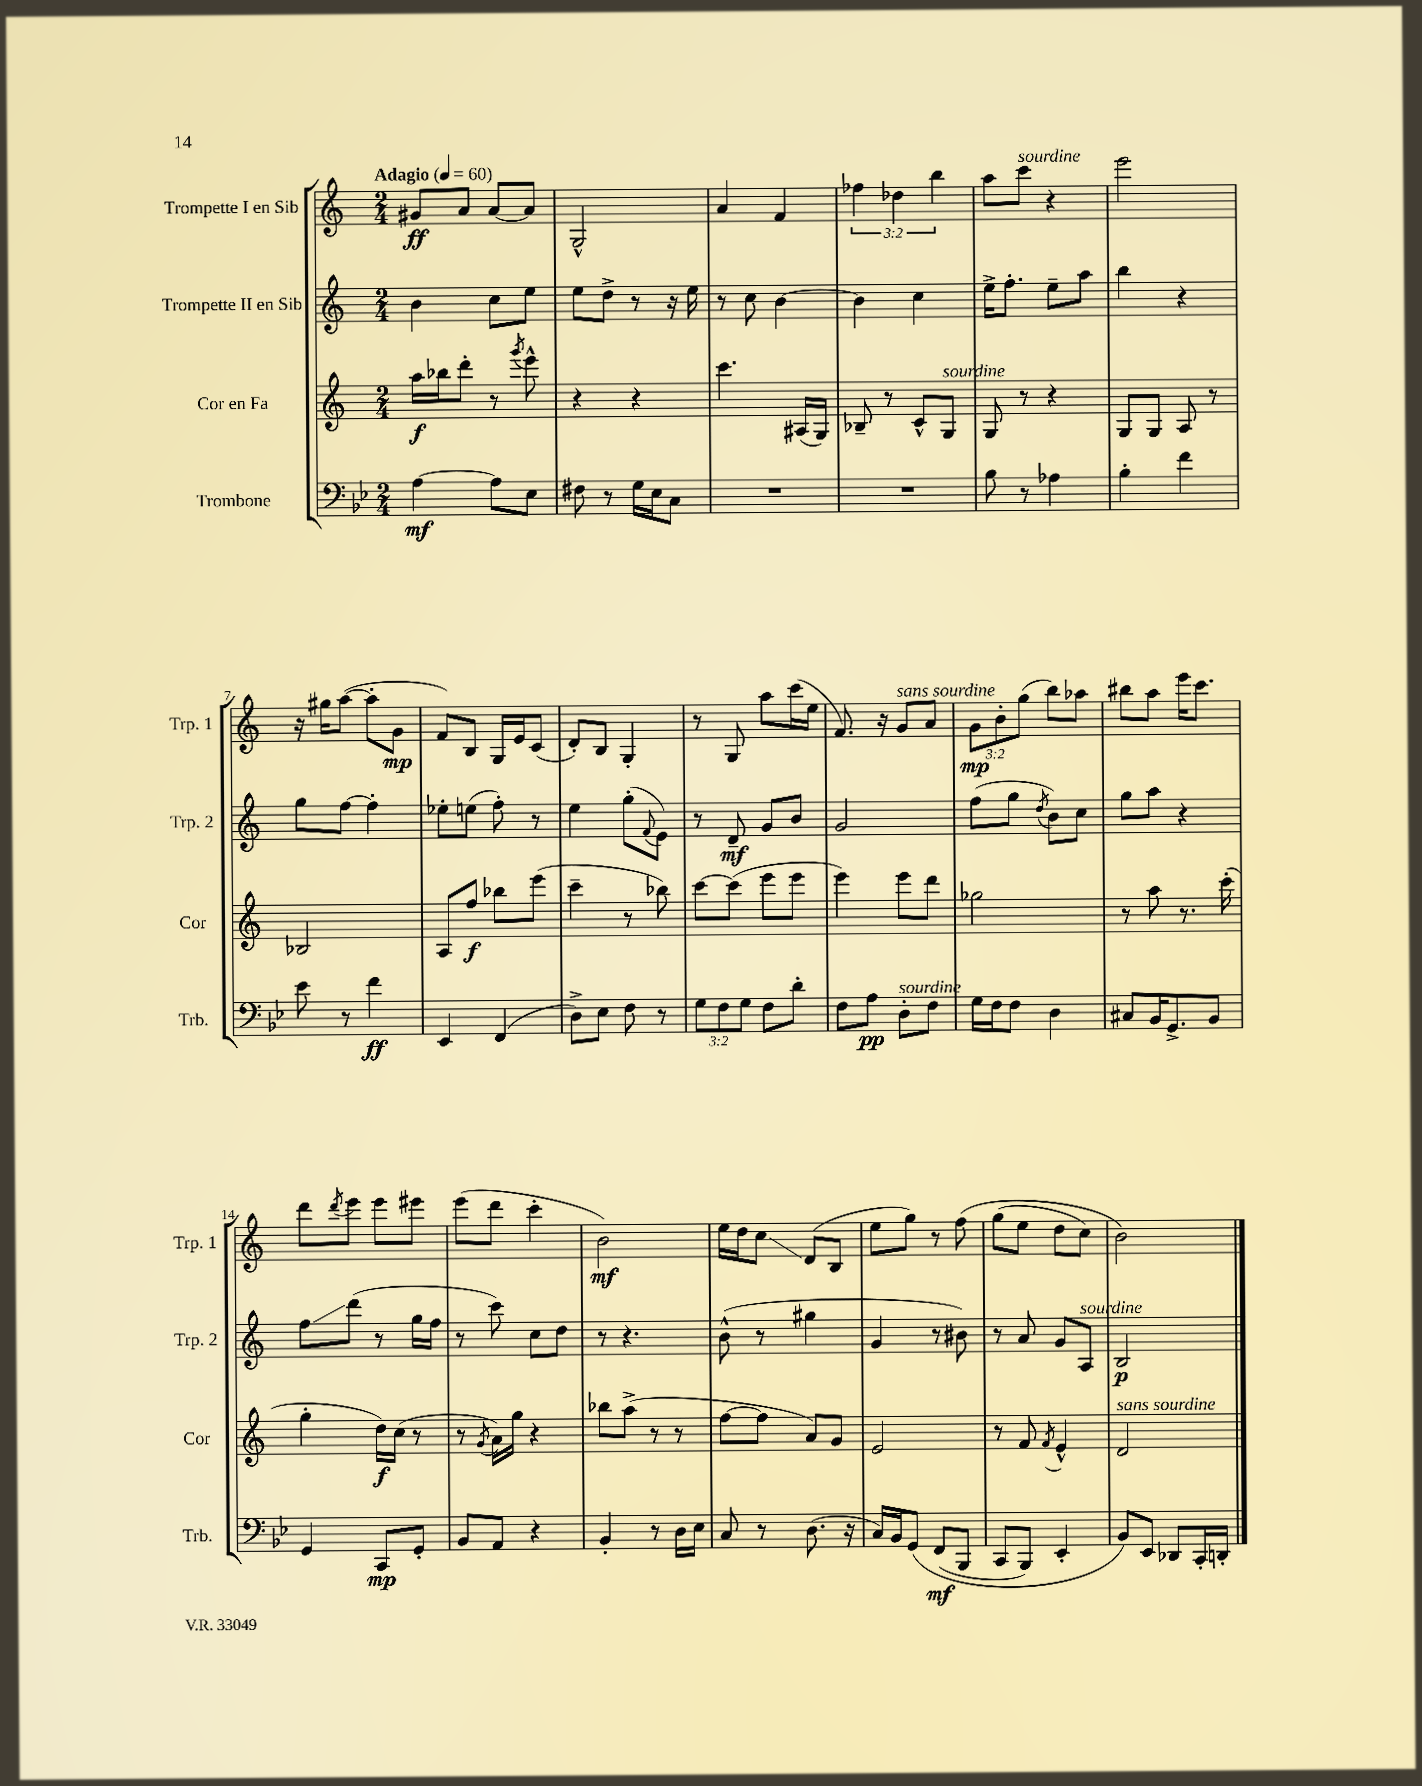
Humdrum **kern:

**kern	**kern	**kern	**kern
*staff4	*staff3	*staff2	*staff1
*clefF4	*clefG2	*clefG2	*clefG2
*k[b-e-]	*k[]	*k[]	*k[]
*M2/4	*M2/4	*M2/4	*M2/4
*MM60	*MM60	*MM60	*MM60
[4A	16aa	4b	8g#
.	16bb-	.	.
.	8ddd'	.	8a
8A]	8r	8cc	[8a
.	8qggg	.	.
8E-	8eee^^	8ee	8a]
=	=	=	=
8F#	4r	8ee	2G^^
8r	.	8dd^	.
16G	4r	8r	.
16E-	.	.	.
8C	.	16r	.
.	.	16ee	.
=	=	=	=
2r	4.ccc	8r	4a
.	.	8cc	.
.	.	[4b	4f
.	(16A#	.	.
.	16G)	.	.
=	=	=	=
2r	8B-~	4b]	6ff-
.	8r	.	.
.	.	.	6dd-
.	8c^^	4cc	.
.	.	.	6bb
.	8G	.	.
=	=	=	=
8B-	8G	16ee^	8aa
.	.	8.ff'	.
8r	8r	.	8ccc
4A-	4r	8ee~	4r
.	.	8aa	.
=	=	=	=
4B-'	8G	4bb	2eee
.	8G	.	.
4f	8A	4r	.
.	8r	.	.
=	=	=	=
8e-	2B-	8gg	16r
.	.	.	16gg#
8r	.	[8ff	([8aa
4f	.	4ff']	8aa']
.	.	.	8g
=	=	=	=
4EE-	8A	8ee-'	8f)
.	8ff	(8ee	8B
(4FF	8bb-	8ff')	16G
.	.	.	16e
.	(8eee	8r	(8c
=	=	=	=
8D^)	4ccc~	4ee	8d')
8E-	.	.	8B
8F	8r	(8gg'	4G'
.	.	8qqf	.
8r	8bb-)	8e)	.
=	=	=	=
12G	[8ccc	8r	8r
12F	.	.	.
.	(8ccc]	8d~	8G
12G	.	.	.
8F	8eee	8g	8aa
8d'	8eee	8b	(16ccc
.	.	.	16ee
=	=	=	=
8F	4eee)	2g	8.f)
8A	.	.	.
.	.	.	16r
8D'	8eee	.	8g
8F	8ddd	.	8a
=	=	=	=
16G	2gg-	(8ff	12g
16F	.	.	.
.	.	.	12b'
8F	.	8gg	.
.	.	.	(12gg
.	.	8qdd	.
4D	.	8b)	8bb)
.	.	8cc	8aa-
=	=	=	=
8C#	8r	8gg	8bb#
16BB-	8aa	8aa	8aa
8.GG^	.	.	.
.	8.r	4r	16eee
.	.	.	8.ccc
8BB-	.	.	.
.	(16ccc'	.	.
=	=	=	=
4GG	4gg'	8ff	8ddd
.	.	.	8qddd
.	.	(8ddd	8eee
8CC	16dd)	8r	8eee
.	(16cc	.	.
8GG'	8r	16gg	8eee#
.	.	16ff	.
=	=	=	=
8BB-	8r	8r	(8eee
.	8qg	.	.
8AA	16a)	8ccc)	8ddd
.	16gg	.	.
4r	4r	8cc	4ccc'
.	.	8dd	.
=	=	=	=
4BB-'	8bb-	8r	2b)
.	(8aa^	4.r	.
8r	8r	.	.
16D	8r	.	.
16E-	.	.	.
=	=	=	=
8C	[8ff	(8b^^	16ee
.	.	.	16dd
8r	8ff]	8r	8cc
(8.D	8a)	4gg#	(8d
.	8g	.	8B
16r	.	.	.
=	=	=	=
16C)	2e	4g	8ee
16BB-	.	.	.
&(8GG	.	.	8gg)
(8FF	.	8r	8r
8BBB-	.	8b#)	&(8ff
=	=	=	=
8CC	8r	8r	(8gg
8BBB-)	8f	8a	8ee
.	8qf	.	.
4EE-'	4e^^	8g	8dd
.	.	8A	8cc)
=	=	=	=
8BB-&)	2d	2B	2b&)
8EE-	.	.	.
8DD-	.	.	.
16CC'	.	.	.
16DD'	.	.	.
==	==	==	==
*-	*-	*-	*-
